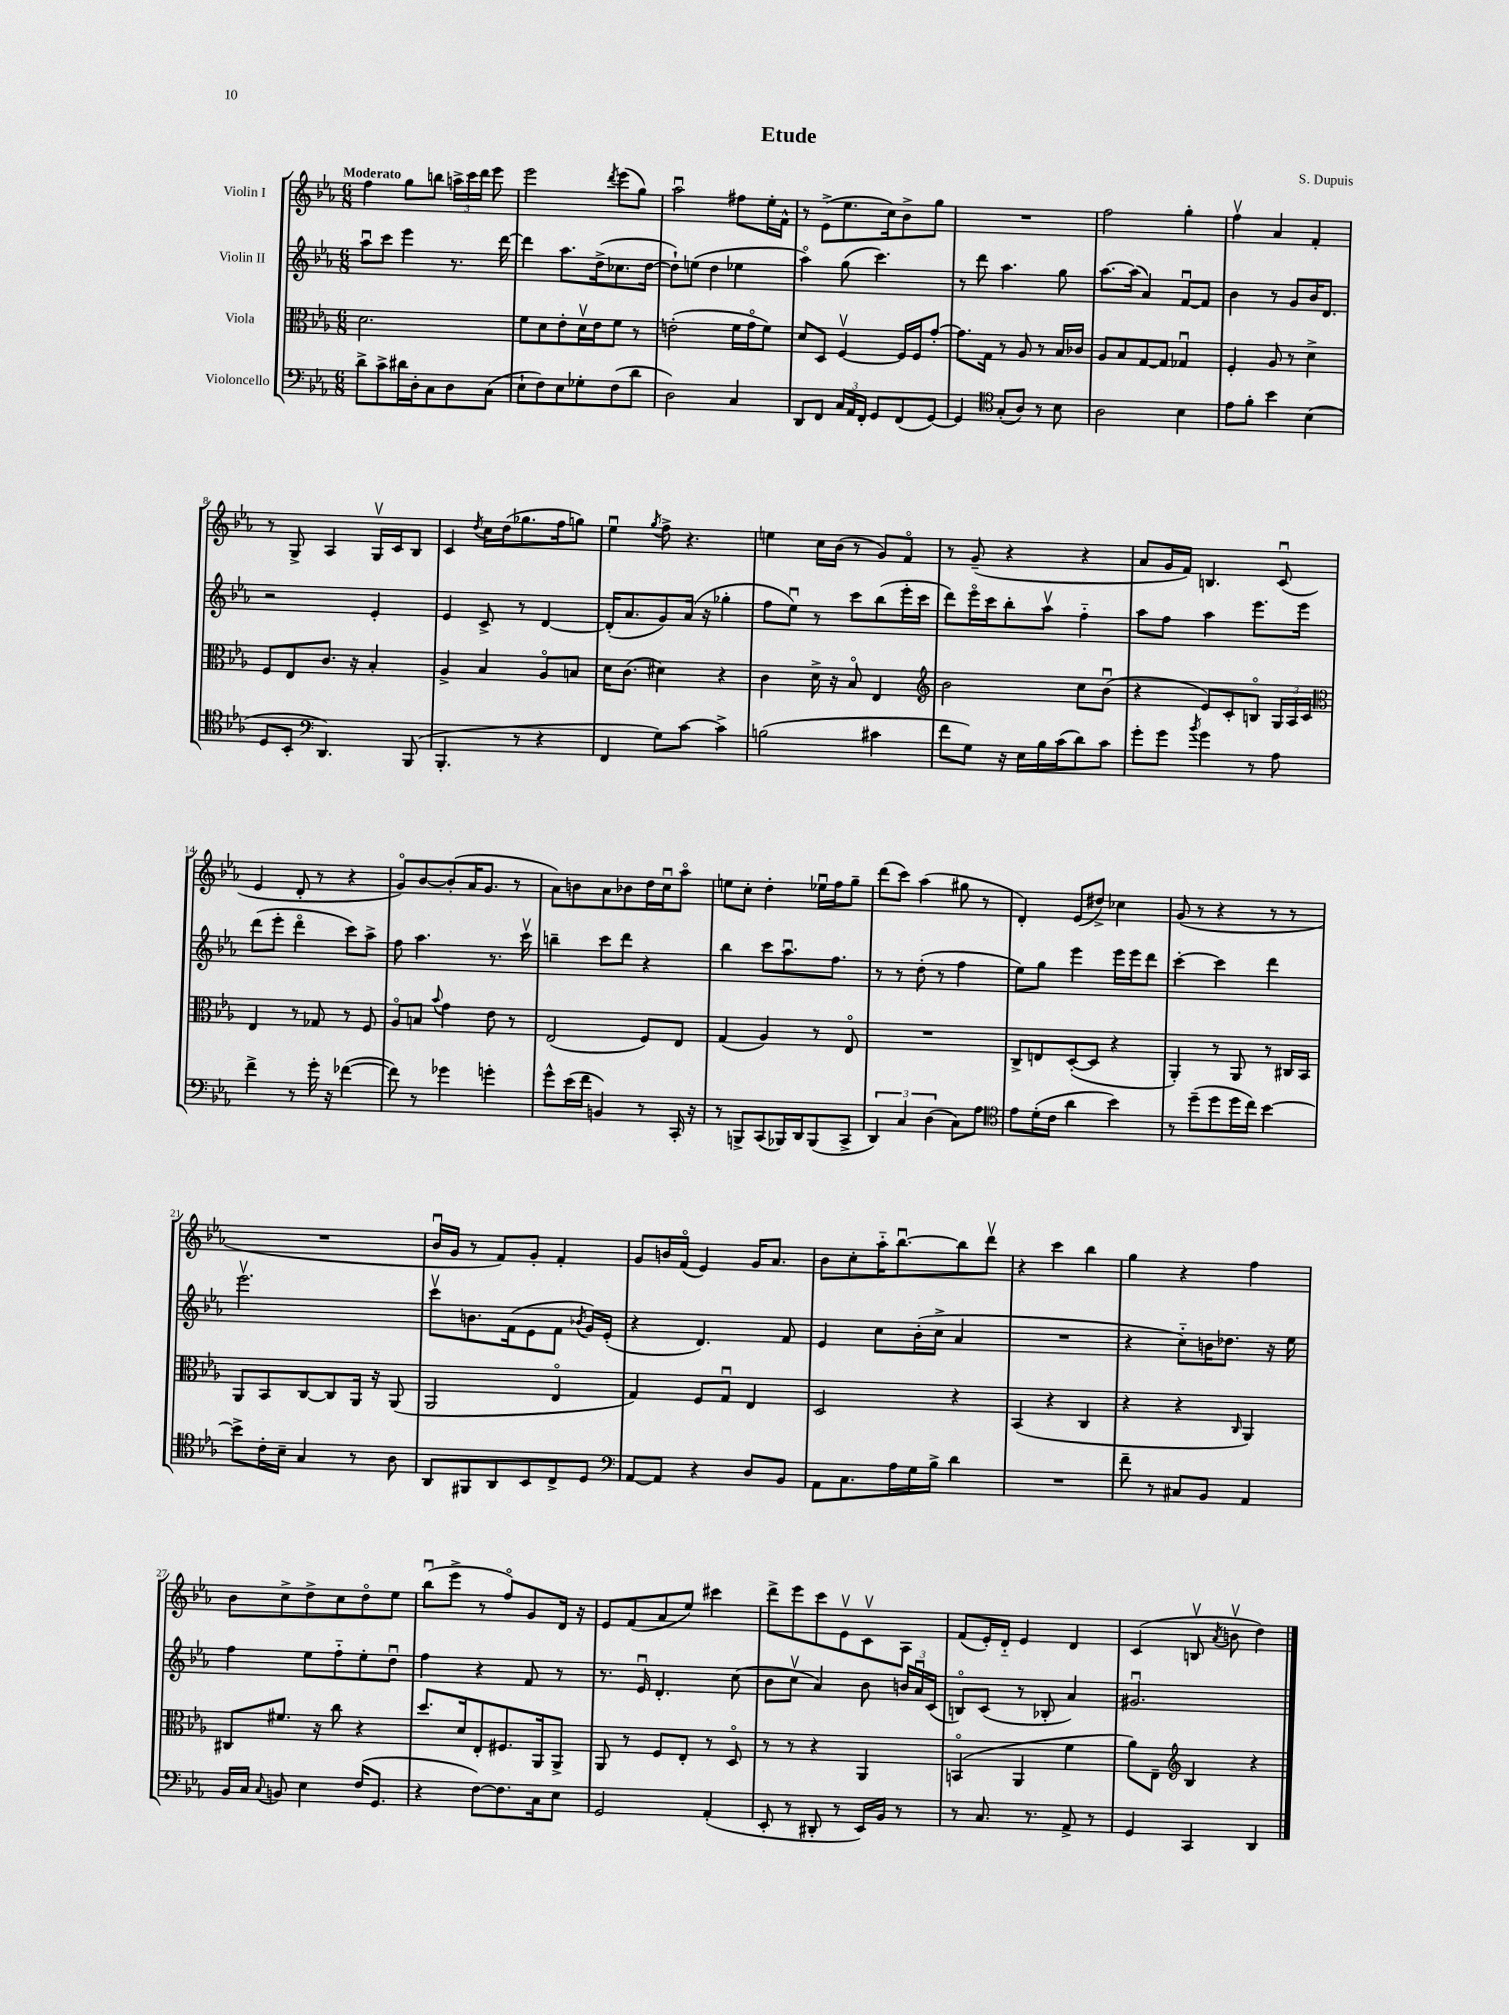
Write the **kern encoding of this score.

**kern	**kern	**kern	**kern
*part4	*part3	*part2	*part1
*staff4	*staff3	*staff2	*staff1
*I"Violoncello	*I"Viola	*I"Violin II	*I"Violin I
*clefF4	*clefC3	*clefG2	*clefG2
*k[b-e-a-]	*k[b-e-a-]	*k[b-e-a-]	*k[b-e-a-]
*M6/8	*M6/8	*M6/8	*M6/8
=1	=1	=1	=1
!	!	!	!LO:TX:a:B:t=Moderato
8d^\L	2.d\	8aa-u\L	4ff\
8c^\	.	8ccc\J	.
16d#X\L	.	4eee-\	8gg\L
16D'\J	.	.	.
8C\	.	.	8bbn\J
8D\	.	8.r	24aan^\LL
.	.	.	24ccc\
.	.	.	24ddd\JJ
(8C\J	.	.	8eee-\
.	.	[16ddd\	.
=2	=2	=2	=2
8E-`\L	8f\L	4ddd\]	2eee-\
8F\)	8d\	.	.
8E-\	8e-'\	8.aa-\L	.
8G-X'\	16dv\L	.	.
.	16e-\J	(16dd^\k	.
.	.	.	8qddd/
(8F\	8f\J	8.cc-X\	(8eee-\L
8d\J	8r	.	8gg\J)
.	.	[16dd\Jk	.
=3	=3	=3	=3
2D\)	(2en'\	8dd`\L])	2aa-u\
.	.	(8een\J	.
.	.	4dd\	.
4C/	16f\LL	4ee-X\	8ff#X\L
.	16g\J	.	.
.	8f\J)	.	16ee-'\L
.	.	.	16f^^\JJ
=4	=4	=4	=4
8DD/L	8d/L	4aa-\)	8r
8FF/J	8D/J	.	(8e-^\L
24C/LL	[4Fv/	(8gg\	8.ee-\
24AA-/	.	.	.
24FF'/JJ	.	.	.
8GG/L	.	4.ccc\)	.
.	.	.	16cc\k)
(8FF/	16F/LL]	.	8b-^\
.	16F/J	.	.
[8GG/J)	[8g'/J	.	8gg\J
=5	=5	=5	=5
4GG/]	8.g\L]	8r	2.r
.	.	8ddd\	.
.	16G\Jk	.	.
*clefC4	*	*	*
(8G'/L	8r	4.aa-\	.
8A-/J)	8A-/	.	.
8r	8r	.	.
8B-\	16B-/LL	8gg\	.
.	16c-X/JJ	.	.
=6	=6	=6	=6
2A-\	8A-/L	[8.aa-\L	2ff\
.	8B-/	.	.
.	.	(16aa-\Jk]	.
.	[8G/	4a-/)	.
.	8G/J]	.	.
4B-\	4G-Xu/	[8fu/L	4gg'\
.	.	8f/J]	.
=7	=7	=7	=7
8e-\L	4F'/	4b-\	4ffv\
8f'\J	.	.	.
4b-\	8A-/	8r	4a-/
.	8r	8g/L	.
(4B-\	4d^\	16b-/K	4f'/
.	.	8.d/J	.
!!LO:LB:g=z
=8	=8	=8	=8
8D/L	8F/L	2r	8r
8BB-'/J	8E-/	.	8G^/
*clefF4	*	*	*
4.DD/)	8.c/J	.	4A-/
.	16r	.	.
.	4B-'/	4e-'/	16Gv/LL
.	.	.	16c/J
(8BBB-/	.	.	8B-/J
=9	=9	=9	=9
4.BBB-'/	4A-^/	4e-/	4c/
.	.	.	8qdd/
.	4B-/	8c^/	16cc\LL
.	.	.	(16dd\J
8r	.	8r	8.gg-X\
4r	8A-/L	[4d/	.
.	.	.	16ff\k
.	8Bn/J	.	8ggn\J)
=10	=10	=10	=10
4FF/	16d\KL	(16d'/KL]	4ee-u\
.	(8.c\J	8.a-/	.
.	.	.	8qgg/
8G\L)	4d#X\)	8g/)	8ff^\
[8c\J	.	(16a-/Jk	4.r
.	.	16r	.
4c^\]	4r	4gg-X'\	.
=11	=11	=11	=11
(2Bn\	4c\	8ff\L	4een\
.	.	8ee-u\J)	.
.	16d^\	8r	16cc\LL
.	16r	.	(16b-\JJ
.	8B-/	8ccc\L	8r
4c#X\	4E-/	(8bb-\	8g/L)
.	.	16eee-'\L	8f/J
.	.	16ccc\JJ	.
=12	=12	=12	=12
*	*clefG2	*	*
8f\L	2b-\	8ddd\L)	8r
8G\J)	.	16eee-\L	(8g~/
.	.	16ccc\J	.
16r	.	8bb-'\	4r
16E-\LL	.	.	.
16B-\	.	8aa-v\J	.
(16c\J	.	.	.
8d\)	8cc\L	4ff\	4r
8c\J	(8b-u\J	.	.
=13	=13	=13	=13
8g'\L	4r	8aa-\L	8a-/L
8g\J	.	8ff\J	16g/L
.	.	.	16f/JJ)
8qb-/	.	.	.
4g\	8e-/L)	4aa-\	4.Bn/
.	8c'/	.	.
8r	8Bn/J	8.eee-\L	.
8A-\	24G/LL	.	(8cu/
.	24A-/	.	.
.	.	16eee-\Jk	.
.	24c/JJ	.	.
!!LO:LB:g=z
=14	=14	=14	=14
*	*clefC3	*	*
4f^\	4E-/	(8ddd\L	4e-/
.	.	8eee-'\J	.
8r	8r	4ddd\	8d'/
16g'\	8G-X/	.	8r
16r	.	.	.
([4f-X\	8r	8ccc\L)	4r
.	8F/	8aa-^\J	.
=15	=15	=15	=15
8f-\])	8A-/L	8ff\	8g/L)
8r	8Bn/J	4.aa-\	[8b-/
.	8qqb-/	.	.
4g-X\	4g\	.	(8b-'/]
.	.	.	16a-/K
.	.	.	8.g/J
4gn'\	8e-\	8.r	.
.	8r	.	8r
.	.	16cccv\	.
=16	=16	=16	=16
8g^^\L	(2E-/	4bbn~\	8a-\L)
(16e-\L	.	.	8bn\
16f\JJ	.	.	.
4BBn/)	.	8ccc\L	8a-\
.	.	8ddd\J	8b-X\
8r	8F/L)	4r	16dd\L
.	.	.	16ccu\J
16CC'/	8E-/J	.	8aa-\J
16r	.	.	.
=17	=17	=17	=17
8r	(4G/	4bb-\	8een\L
8BBBn^/L	.	.	8cc'\J
(8CC/	4A-/)	8ccc\L	4dd'\
16BBB-X/L)	.	8.aa-u\	.
16DD/J	.	.	.
(8BBB-/	8r	.	16ee-Xu\LL
.	.	8.ff\J	16ff\J
8CC^/J	8E-/	.	8gg~\J
=18	=18	=18	=18
6DD/)	2.r	8r	(8ddd\L
.	.	8r	8ccc\J)
6C/	.	.	.
.	.	(8dd'\	(4aa-\
(6D\	.	.	.
.	.	8r	.
8C\L)	.	4ff\	8gg#X\
8A-\J	.	.	8r
=19	=19	=19	=19
*clefC4	*	*	*
8e-\L	8C^/L	8ee-\L)	4d'/)
(16d'\L	8En/	8gg\J	.
16c\JJ	.	.	.
4a-\	([8D'/	4eee-\	(8e-/L
.	8D/J]	.	8dd#X^/J)
4b-\)	4r	16eee-\LL	4cc-X\
.	.	16eee-\J	.
.	.	8ddd\J	.
=20	=20	=20	=20
8r	4AA-'/)	[4ccc'\	(8g/
(8dd~\L	.	.	8r
8dd\	8r	4ccc\]	4r
16dd\L	8AA-/	.	.
16cc\JJ)	.	.	.
[4b-\	8r	4ddd\	8r
.	16C#X/LL	.	8r
.	16BB-/JJ	.	.
!!LO:LB:g=z
=21	=21	=21	=21
8b-^\L]	8AA-/L	2.eee-v\	2.r
16c'\L	8BB-/	.	.
16B-~\JJ	.	.	.
4G/	[8C/	.	.
.	8C/]	.	.
8r	16AA-/Jk	.	.
.	16r	.	.
8A-\	(8AA-/	.	.
=22	=22	=22	=22
8AA-/L	2AA-/	8cccv\L	16b-u/LL
.	.	.	16g/JJ
8FF#X/	.	8.bn\	8r
8AA-/	.	.	8f/L)
.	.	(16f\k	.
8BB-/	.	8e-\	8g'/J
8C^/	4E-/	8f\J	4f'/
.	.	8qb-X/	.
8D/J	.	16g/LL)	.
.	.	(16e-'/JJ	.
=23	=23	=23	=23
*clefF4	*	*	*
[8AA-/L	4G/)	4r	8g/L
8AA-/J]	.	.	16bn/L
.	.	.	(16f/JJ
4r	8F/L	4.d/)	4e-/)
.	8Gu/J	.	.
8D/L	4E-/	.	16g/KL
.	.	.	8.a-/J
8BB-/J	.	8f/	.
=24	=24	=24	=24
8AA-\L	2D/	4e-/	8b-\L
8.C\	.	.	8cc'\
.	.	8cc\L	16aa-\K
16A-\L	.	.	[8.bb-u\
16G\	.	(16b-'\L	.
16B-^\JJ	.	16cc^\JJ	.
4d\	4r	4a-/	8bb-\]
.	.	.	8dddv\J
=25	=25	=25	=25
2.r	(4BB-/	2.r	4r
.	4r	.	4ccc\
.	4C/	.	4bb-\
=26	=26	=26	=26
8f~\	4r	4r	4gg\
8r	.	.	.
8C#X/L	4r	8cc\L)	4r
8BB-/J	.	16bn\K	.
.	.	8.dd-X\J	.
.	16qqC/	.	.
4AA-/	4AA-/)	.	4ff\
.	.	16r	.
.	.	16ee-\	.
!!LO:LB:g=z
=27	=27	=27	=27
16BB-/LL	8C#X/L	4ff\	8b-\L
16C/JJ	.	.	.
8qqC/	.	.	.
8BBn/	8.f#X/J	.	8cc^\
4E-\	.	8ee-\L	8dd^\
.	16r	.	.
.	8cc\	8ff\	8cc\
(16F/KL	4r	8ee-'\	8dd\
8.GG/J	.	.	.
.	.	8ddu\J	8ee-\J
=28	=28	=28	=28
4r	8.dd/L	4ff\	(8bb-u\L
.	.	.	8eee-^\J
.	16d/k	.	.
[8F\L)	8E-'/	4r	8r
8.F\]	8.F#X/	.	8ff/L)
.	.	8f/	8g/
16C\k	16AA-/k	.	.
8E-\J	8AA-^/J	8r	16d/Jk
.	.	.	16r
=29	=29	=29	=29
2GG/	8AA-/	8.r	8e-/L
.	8r	.	(8f/
.	.	16e-u/	.
.	8F/L	4.d'/	8a-/
.	8E-'/J	.	8ee-/J)
(4AA-'/	8r	.	4ccc#X\
.	8D/	(8cc\	.
=30	=30	=30	=30
8EE-'/	8r	8b-\L	8ddd^\L
8r	8r	8ccv\J	8eee-\
8DD#X'/	4r	4a-/)	8ccc\
8r	.	.	8e-v\
16EE-/LL)	4AA-/	8b-\	8cv\
16BB-/JJ	.	.	.
8r	.	24bn/LL	8A-\J
.	.	24a-u/	.
.	.	(24c/JJ	.
=31	=31	=31	=31
8r	(4BBn/	8Bn/L)	(8f/L
8.C/	.	(8c/J	16e-'/L)
.	.	.	16d/JJ
.	4AA-/	8r	4e-/
8.r	.	.	.
.	.	8B-X'/	.
8AA-^/	4f\	4a-/)	4d/
8r	.	.	.
=32	=32	=32	=32
4GG/	8a-\L)	2.g#Xu/	(4c/
.	8E-~\J	.	.
*	*clefG2	*	*
4CC/	4B-/	.	8Bnv/
.	.	.	8qa-/
.	.	.	8bnv\
4DD/	4r	.	4dd\)
==	==	==	==
*-	*-	*-	*-
